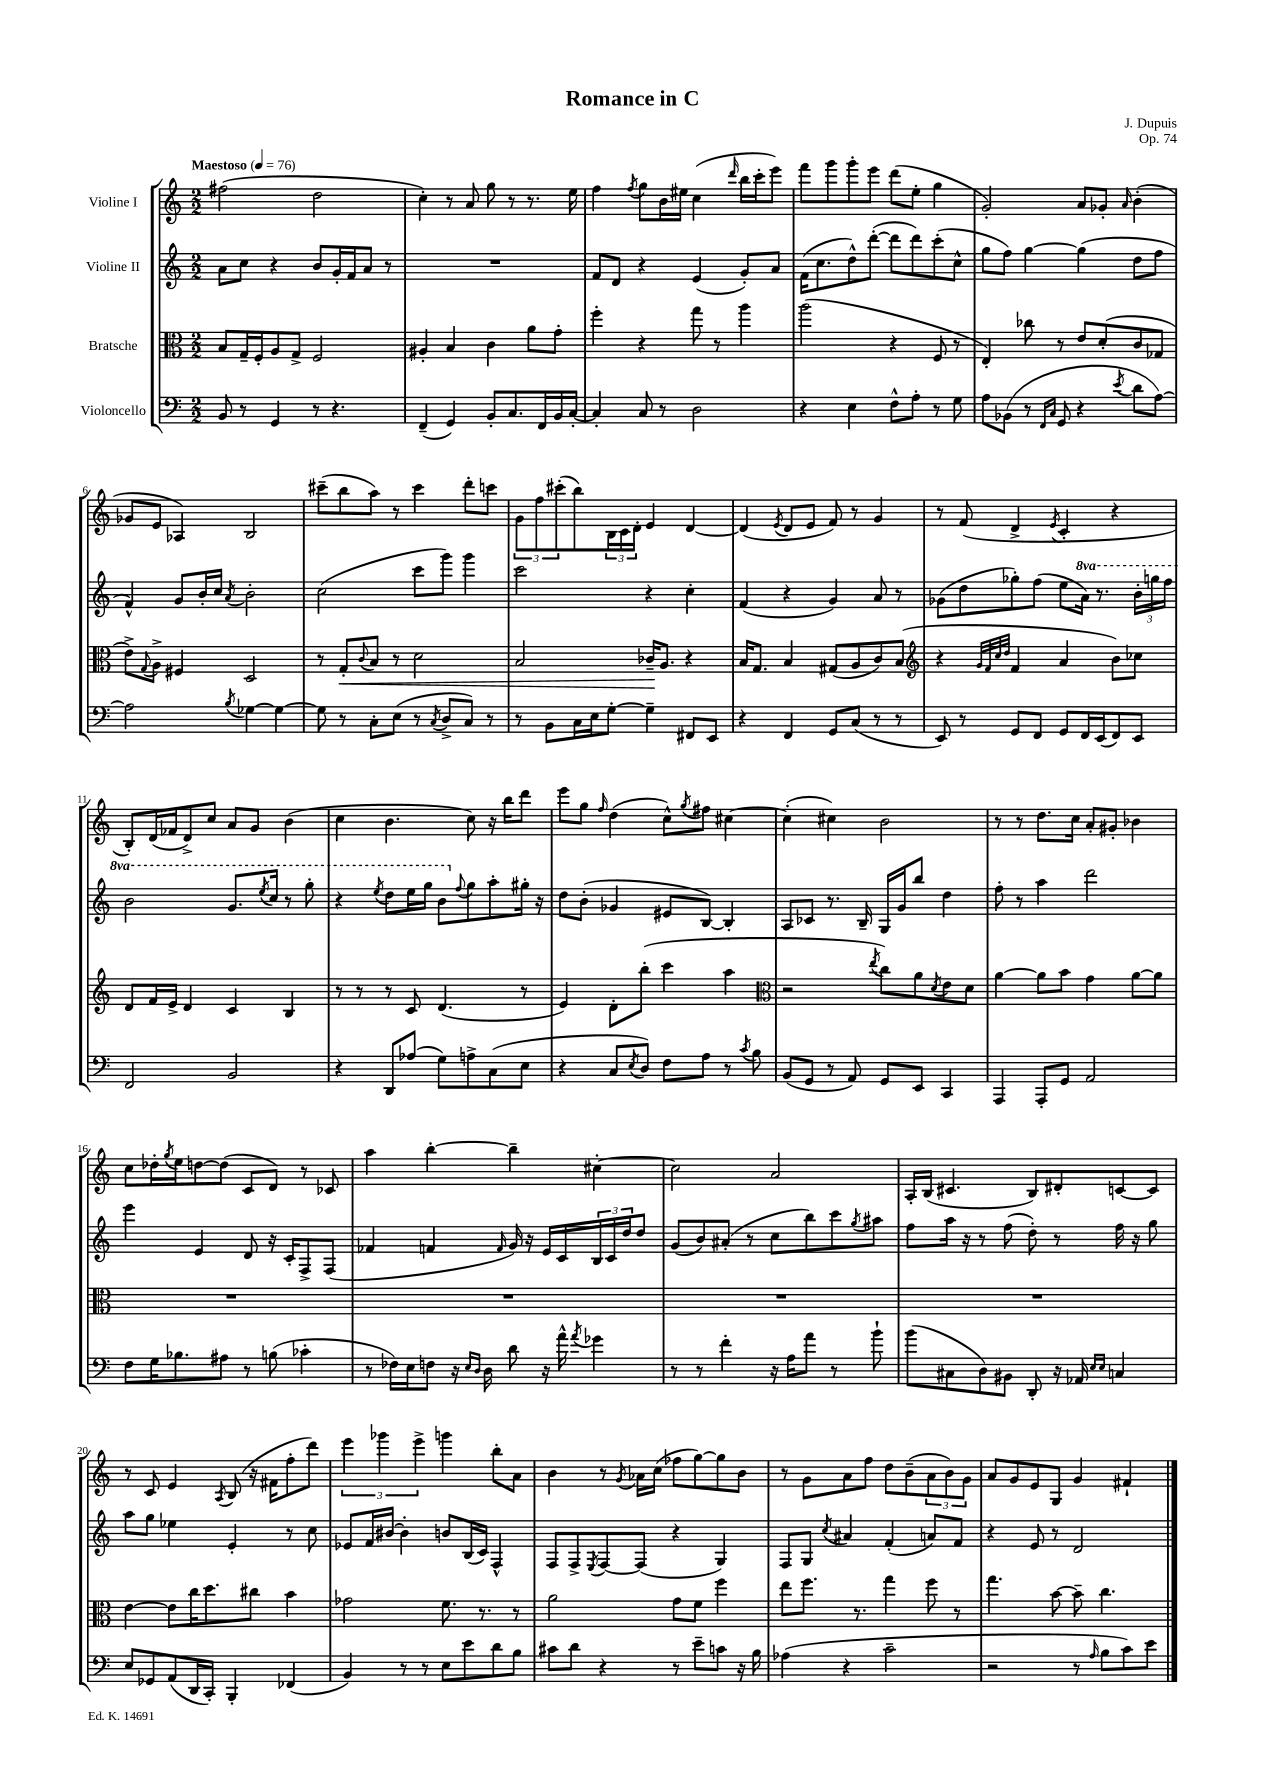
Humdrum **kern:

**kern	**kern	**kern	**kern
*staff4	*staff3	*staff2	*staff1
*clefF4	*clefC3	*clefG2	*clefG2
*k[]	*k[]	*k[]	*k[]
*M2/2	*M2/2	*M2/2	*M2/2
*MM76	*MM76	*MM76	*MM76
8BB	8B	8a	(2ff#
8r	16G~	8cc	.
.	16F'	.	.
4GG	8A	4r	.
.	8G^	.	.
8r	2F	8b	2dd
4.r	.	16g'	.
.	.	16f	.
.	.	8a	.
.	.	8r	.
=	=	=	=
(4FF~	4A#'	1r	4cc')
4GG)	4B	.	8r
.	.	.	8a
8BB'	4c	.	8gg
8.C	.	.	8r
.	8a	.	8.r
16FF	.	.	.
16BB	8g'	.	.
[16C'	.	.	16ee
=	=	=	=
4C']	4ff'	8f	4ff
.	.	8d	.
.	.	.	8qff
8C	4r	4r	8gg
8r	.	.	16b
.	.	.	16ee#
2D	8gg	(4e	(4cc
.	8r	.	.
.	.	.	16qqddd
.	4aa	8g')	16bb
.	.	.	16ccc'
.	.	8a	8eee)
=	=	=	=
4r	(2aa	(16f	8fff
.	.	8.cc	.
.	.	.	8ggg
4E	.	8dd^^)	8ggg'
.	.	([8ddd'	8eee
8F^^	4r	8ddd]	(8ddd
8A'	.	8ddd)	8ee'
8r	8F	(8ccc'	4gg
8G	8r	8cc^^	.
=	=	=	=
8A	4E')	8gg	2g')
(8BB-	.	8ff)	.
8r	8cc-	[4gg	.
16qqFF	.	.	.
16qqC	.	.	.
8GG	8r	.	.
4r	8e	(4gg]	8a
.	(8d'	.	8g-'
8qe	.	.	16qqa
8d	8c	8dd	(4b'
[8A)	8G-	8ff	.
=	=	=	=
2A]	8e^)	4f^^)	8g-
.	8qqG	.	.
.	8A^	.	8e
.	4F#	8g	4A-)
.	.	16b'	.
.	.	16cc	.
8qB	.	8qa	.
[4G-	2D	2b'	2B
4G-_	.	.	.
=	=	=	=
8G-]	8r	(2cc	(8ccc#~
8r	8G'	.	8bb
.	8qqc	.	.
8C'	8B	.	8aa)
(8E	8r	.	8r
8r	2d	8ccc	4ccc#
8qC	.	.	.
8D^	.	8ggg)	.
8C)	.	4ggg	8ddd'
8r	.	.	8ccc
=	=	=	=
8r	2B	2ccc	12g
.	.	.	12ff
8BB	.	.	.
.	.	.	(12ccc#'
16C	.	.	8bb)
16E	.	.	.
[8G'	.	.	24B
.	.	.	24c
.	.	.	24d'
4G~]	16c-~	4r	4e
.	8.A	.	.
8FF#	4r	4cc'	[4d
8EE	.	.	.
=	=	=	=
4r	16B	(4f	(4d]
.	8.G	.	.
.	.	.	8qe
4FF	4B	4r	8d
.	.	.	8e
8GG	(8G#	4g)	8f)
(8C	8A	.	8r
8r	8c)	8a	4g
8r	(8B	8r	.
=	=	=	=
*	*clefG2	*	*
8EE)	4r	(8g-	8r
8r	.	8dd	(8f
.	32qqg	.	.
.	32qqf	.	.
.	32qqcc	.	.
.	32qqdd	.	.
8GG	4f	8gg-')	4d^
8FF	.	(8ff	.
.	.	.	8qe
8GG	4a	8ee	4c'
16FF	.	16aa)	.
(16EE	.	8.r	.
8FF)	8b)	.	4r
8EE	8cc-	24bb'	.
.	.	24ggg	.
.	.	24fff	.
=	=	=	=
2FF	8d	2bb	8B')
.	16f	.	(16d
.	16e^	.	16f-
.	4d	.	8d^)
.	.	.	8cc
2BB	4c	8.gg	8a
.	.	.	8g
.	.	8qeee	.
.	.	16ccc	.
.	4B	8r	(4b
.	.	8ggg'	.
=	=	=	=
4r	8r	4r	4cc
.	8r	.	.
.	.	8qeee	.
8DD	8r	8ddd	4.b
(8A-	8c	16eee	.
.	.	16ggg	.
8G)	(4.d	8bb	.
.	.	8qqff	.
8A^	.	8gg	8cc)
(8C	.	8aa'	16r
.	.	.	16bb
8E	8r	16gg#'	8ddd
.	.	16r	.
=	=	=	=
4r	4e)	8dd	8eee
.	.	(8b'	8gg
.	.	.	16qqff
8C	8d'	4g-	(4dd
8qE	.	.	.
8D)	(8bb'	.	.
8F	4ccc	8e#	8cc^^)
.	.	.	8qgg
8A	.	[8B)	8ff#
8r	4aa	4B']	[4cc#
8qc	.	.	.
8B	.	.	.
=	=	=	=
*	*clefC3	*	*
(8BB	2r	8A	(4cc#']
8GG	.	8c-	.
8r	.	8.r	4cc#)
8AA)	.	.	.
.	.	16B~	.
.	8qee	.	.
8GG	8cc)	16G	2b
.	.	16g	.
8EE	8a	8bb	.
.	8qd	.	.
4CC	8e	4dd	.
.	8d	.	.
=	=	=	=
4AAA	[4a	8ff'	8r
.	.	8r	8r
8AAA'	8a]	4aa	8.dd
8GG	8b	.	.
.	.	.	16cc
2AA	4g	2ddd	8a'
.	.	.	8g#'
.	[8a	.	4b-
.	8a]	.	.
=	=	=	=
8F	1r	4eee	8cc
16G	.	.	16dd-'
.	.	.	8qgg
8.B-	.	.	16ee
.	.	4e	[8dd
8A#	.	.	(8dd]
8r	.	8d	8c
(8B	.	16r	8d)
.	.	16c'	.
4c-'	.	8F^	8r
.	.	(8F	8c-
=	=	=	=
8r	1r	4f-	4aa
16F-)	.	.	.
16E	.	.	.
8F	.	4f	[4bb'
16r	.	.	.
16qqE	.	.	.
16qqD	.	.	.
16D	.	.	.
.	.	16qqf	.
8d	.	16g)	4bb~]
.	.	16r	.
16r	.	16e	.
16a^^	.	16c	.
8qa	.	.	.
4g-	.	24B	[4cc#'
.	.	24c	.
.	.	24dd	.
.	.	8dd	.
=	=	=	=
8r	1r	(8g	2cc#]
8r	.	8b)	.
4f'	.	(8a#'	.
.	.	8r	.
16r	.	8cc	2a
16A	.	.	.
8a	.	8bb)	.
8r	.	8ccc	.
.	.	8qgg	.
8b`	.	8aa#	.
=	=	=	=
(8b	1r	8ff	16A'
.	.	.	(16B
8C#	.	16aa	4.c#
.	.	16r	.
8D)	.	8r	.
8BB#	.	(8ff	.
8DD'	.	8dd')	8B)
16r	.	8r	8d#'
16AA-	.	.	.
16qqE	.	.	.
16qqE	.	.	.
4C	.	16ff	[8c
.	.	16r	.
.	.	8gg	8c]
=	=	=	=
8E	[4e	8aa	8r
8GG-	.	8gg	8c
(8AA	8e]	4ee-	4e
16DD	16cc	.	.
16CC')	8.dd	.	.
.	.	.	8qA
4BBB'	.	4e'	(8B
.	8cc#	.	16r
.	.	.	16f#
(4FF-	4b	8r	8ff'
.	.	8cc	8ddd)
=	=	=	=
4BB)	2g-	8e-	6eee
.	.	16f	.
.	.	.	6ggg-
.	.	[16b#	.
8r	.	4b#']	.
.	.	.	6eee^
8r	.	.	.
8E	8.f	8b	4ggg
8e	.	(16B	.
.	8.r	16c)	.
8d	.	4F^^	8bb'
8B	8r	.	8a
=	=	=	=
8c#	2a	8F	4b
8d	.	8F^	.
.	.	8qE	.
4r	.	[8F	8r
.	.	.	8qg
.	.	(8F]	16a-
.	.	.	(16cc
8r	8g	4r	8ff-
8e~	8f	.	[8gg)
8c	4ff	4G)	8gg]
16r	.	.	8b
16B	.	.	.
=	=	=	=
(4A-	8ee	8F	8r
.	8.ff	8G	8g
.	.	8qcc	.
4r	.	4a#	8a
.	8.r	.	.
.	.	.	8ff
2c~	4gg	(4f'	8dd
.	.	.	(8b~
.	8ff	8a)	12a
.	.	.	12b)
.	8r	8f	.
.	.	.	12g
=	=	=	=
2r	4.gg	4r	8a
.	.	.	8g
.	.	8e	8e
.	[8b	8r	8G
8r	8b~]	2d	4g
16qqA	.	.	.
8B	4.cc	.	.
8c)	.	.	4f#`
8e	.	.	.
==	==	==	==
*-	*-	*-	*-
